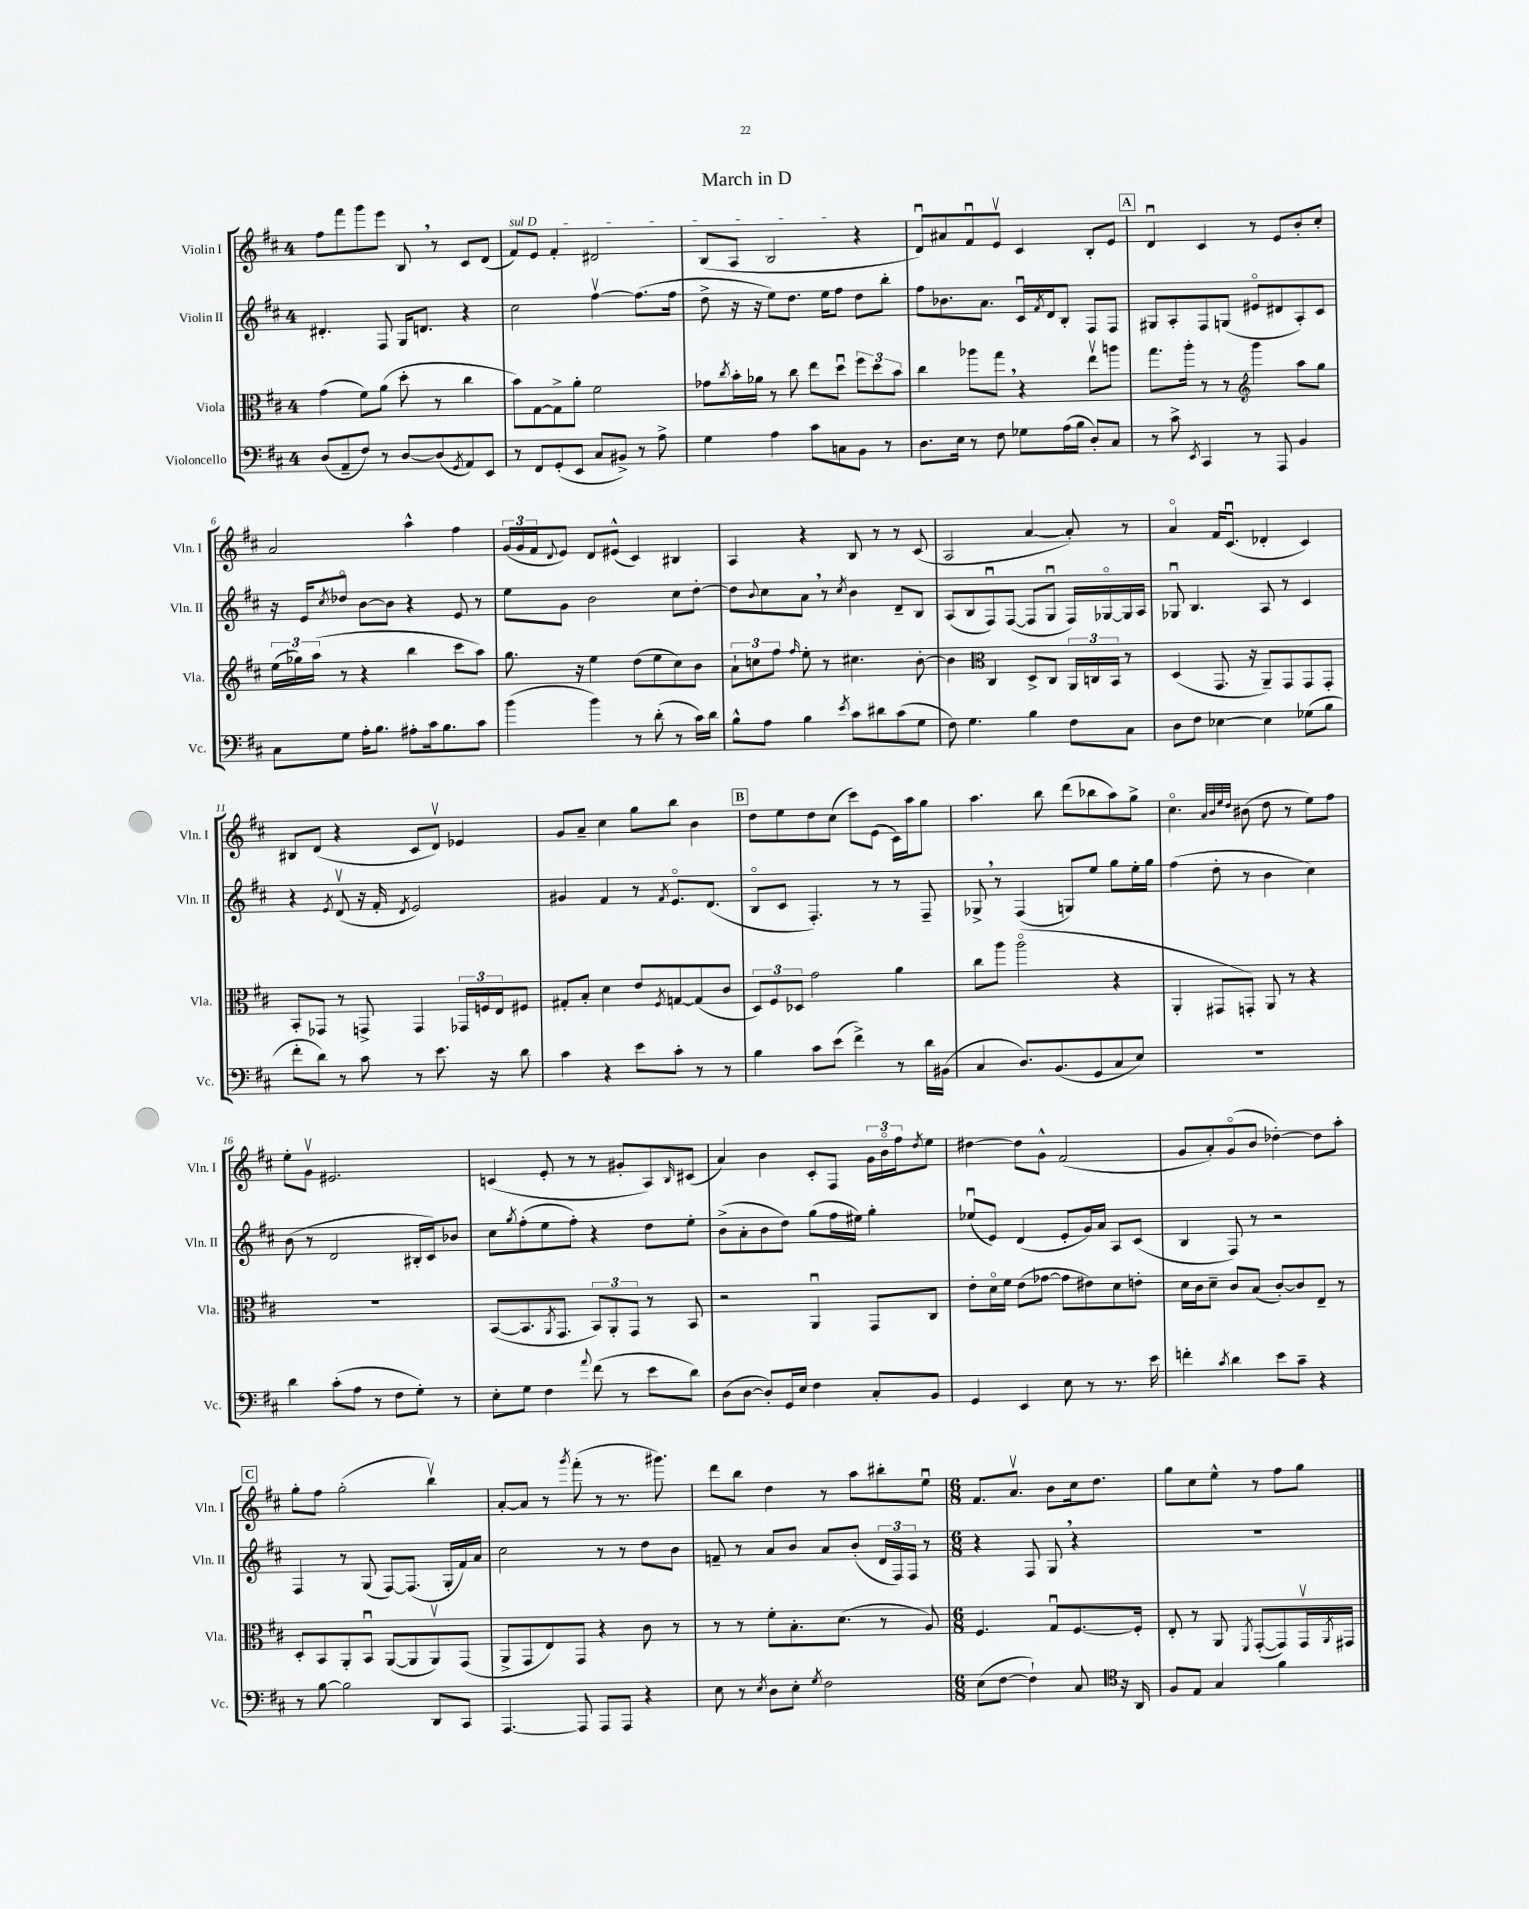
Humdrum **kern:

**kern	**kern	**kern	**kern
*part4	*part3	*part2	*part1
*staff4	*staff3	*staff2	*staff1
*I"Violoncello	*I"Viola	*I"Violin II	*I"Violin I
*I'Vc.	*I'Vla.	*I'Vln. II	*I'Vln. I
*clefF4	*clefC3	*clefG2	*clefG2
*k[f#c#]	*k[f#c#]	*k[f#c#]	*k[f#c#]
*M4/4	*M4/4	*M4/4	*M4/4
=1	=1	=1	=1
(8D/L	(4g\	4.d#X'/	8ff#\L
8AA~/	.	.	8fff#\
8F#/J)	8f#\L)	.	8ggg\
8r	(8a\J	8F#/	8eee\J
[8D/L	8dd'\	16G/KL	8B,/
.	.	8.dn/J	.
(8D/]	8r	.	8r
8qGG/	.	.	.
8AA/)	4cc#\	4r	8c#/L
8EE/J	.	.	(8d/J
=2	=2	=2	=2
!	!	!	!LO:TX:a:i:t=sul D
8r	8b\L)	2cc#\	8f#/L)
8FF#/L	[8G\	.	8e/J
(8GG'/	8G^\]	.	4f#'/
8EE/J	8a'\J	.	.
8C#/L	2f#\	[4ff#v\	2d#X/
8BB#X^/J)	.	.	.
8r	.	(8.ff#\L]	.
8A^\	.	.	.
.	.	16ff#\Jk	.
=3	=3	=3	=3
4G\	8g-X\L	8dd^\	(8B/L
.	8qcc#/	.	.
.	16b'\L	16r	8A/J
.	16a-X\JJ	16r	.
4A\	8r	8ee\L)	2B/
.	8cc#\	8.dd\J	.
8c#\L	8ee\L	.	.
.	.	16ee\KL	.
8Cn\	8ddu\J	8ff#\J	.
8BB\J	12ff#\L	8dd\L	4r
.	12dd\	.	.
8r	.	8bb'\J	.
.	12b\J	.	.
=4	=4	=4	=4
8.D\L	4cc#\	8ff#\L	8du/L)
.	.	8.b-X\	8a#X/
16E\Jk	.	.	.
8r	8aa-X\L	.	8f#u/
.	.	8.a\J	.
8F#\	8gg,\J	.	8ev/J
8G-X\L	4r	16c#u/LL	4c#/
.	.	8qf#/	.
.	.	16d/J	.
(16A\L	.	8B'/J	.
16B\JJ	.	.	.
8D'/L)	8eev\L	8F#/L	8B'/L
8C#/J	8aan\J	8F#/J	8e/J
!!LO:REH:place=s1:t=A
=5	=5	=5	=5
8r	8.gg\L	8G#X/L	4du/
8c#^\	.	8A'/	.
.	16aa'\Jk	.	.
8qEE/	.	.	.
4CC#/	8r	8F#/	4c#/
.	8r	(8Gn/J	.
*	*clefG2	*	*
8r	4ggg\	8e#X/L	8r
8AAA/	.	8d#X/	8e/L
4BB/	8aa\L	8A'/)	8b'/
.	8gg\J	8c#/J	8cc#'/J
!!LO:LB:g=z
=6	=6	=6	=6
8C#\L	(24ee\LL	16r	2a/
.	24gg-X\)	.	.
.	.	16e/KL	.
.	(24aa\JJ	.	.
.	.	8qcc#/	.
8G\J	8r	8dd-X/J	.
16A'\KL	4r	[8b\L	.
8.B\J	.	.	.
.	.	8b\J]	.
8A#X'\L	4bb\	4r	4aa^^\
16c#\k	.	.	.
8.B\	.	.	.
.	8ccc#\L	8e/	4ff#\
8c#\J	8aa\J)	8r	.
=7	=7	=7	=7
(4b\	8.gg\	8ee\L	(24g/LL
.	.	.	24g/
.	.	.	24f#/J
.	.	.	8qqd/
.	.	8g\J	8e/J)
.	16r	.	.
4b\)	4ee\	2b\	8d/L
.	.	.	(8e#X^^/J
8r	(8dd\L	.	4c#/)
(8d'\	8ee\	.	.
8r	8cc#\)	8cc#\L	4B#X/
16c#\LL)	8b\J	[8dd'\J	.
16d\JJ	.	.	.
=8	=8	=8	=8
8B^^\L	12a`\L	8dd\L]	4A/
.	12ccn\	.	.
.	.	8qqb/	.
8A\J	.	8cc#\	.
.	12ff#\J	.	.
.	16qqff#/	.	.
4B\	8ee'\	8a,\J	4r
.	8r	8r	.
8qe/	.	8qcc#/	.
8c#\L	4.cc#X\	4b\	8B/
8d#X\	.	.	8r
(8c#\	.	8d~/L	8r
8G\J	[8b'\	8B/J	(8c#/
=9	=9	=9	=9
8F#\)	4b\]	(8A/L	2A/
4.G\	.	8B/	.
*	*clefC3	*	*
.	4C#/	8F#u/)	.
.	.	([8F#/J	.
4B\	8D^/L	8F#/L]	[4a/
.	8C#/J	8Gu/J	.
8F#\L	24AA/LL	16F#/LL)	8a'/])
.	24Cn/	.	.
.	.	[16G-X/	.
.	24BB/JJ	.	.
8C#\J	8r	16G-/]	8r
.	.	16A/JJ	.
=10	=10	=10	=10
8D\L	(4D/	8G-Xu/	4a/
8F#\J	.	4.B/	.
[4E-X\	8.GG/	.	16f#/KL
.	.	.	(8.c#u/J
.	16r	.	.
4E-\]	8AA~/L)	8A/	4d-X'/
.	8GG/	8r	.
(8G-X\L	8GG/	4c#/	4c#/)
8B\J	8GG'/J	.	.
!!LO:LB:g=z
=11	=11	=11	=11
8f#'\L	8BB'/L	4r	8B#X/L
8d\J)	8GG-X/J	.	(8d/J
.	.	8qe/	.
8r	8r	(8dv/	4r
8c#\	8GGn^/	16r	.
.	.	16f#'/	.
.	.	8qd/	.
8r	4GG/	2e/)	8c#/L
8.e\	.	.	8dv/J)
.	24GG-X/LL	.	4e-X/
.	24Fn/	.	.
16r	.	.	.
.	24E/J	.	.
8d\	8F#X/J	.	.
=12	=12	=12	=12
4c#\	8G#X'/L	4g#X/	8g/L
.	8B'/J	.	8a~/J
4r	4d\	4f#/	4cc#\
8e\L	8e/L	8r	8gg\L
.	8qF#/	8qf#/	.
8c#'\J	[8Gn/	8.e/L	8bb\J
8r	(8G/]	.	4b\
.	.	(8.d/J	.
8r	8c#/J	.	.
!!LO:REH:place=s1:t=B
=13	=13	=13	=13
4B\	12D/L)	8B/L	8dd\L
.	12F#/	.	.
.	.	8c#/J	8ee\
.	12D-X/J	.	.
8c#\L	2g\	4.F#'/)	8dd\
(8e\J	.	.	(8cc#\J
4f#^\)	.	.	8ccc#\L)
.	.	8r	(8e\J
8r	4a\	8r	16c#\LL)
.	.	.	16aa\J
16d\LL	.	8F#~/	8gg\J
(16BB#X\JJ	.	.	.
=14	=14	=14	=14
4C#/	8cc#\L	8G-X^,/	4.aa\
.	8aa\J	8r	.
8.D/L)	(2aa\	(4F#/	.
.	.	.	8bb\
(8.BB/	.	.	.
.	.	8Gn/L)	(8ddd\L
8GG/	.	8ee/J	8bb-X\
8C#/	4r	8gg\L	8aa\)
8E/J)	.	16ee'\L	8gg^\J
.	.	16gg\JJ	.
=15	=15	=15	=15
1r	4AA'/	(4ff#\	4.cc#\
.	8GG#X/L	8dd'\	.
.	.	.	32qqa/LLL
.	.	.	32qqb/
.	.	.	32qqee/
.	.	.	32qqdd/JJJ
.	8GGn'/J)	8r	(8b#X\
.	8AA/	4b\	8dd\
.	8r	.	8r
.	4r	4cc#\)	8ee\L)
.	.	.	8ff#\J
!!LO:LB:g=z
=16	=16	=16	=16
4d\	1r	(8b\	8ee'\L
.	.	8r	8gv\J
(8c#'\L	.	2d/	2.e#X/
8A\J	.	.	.
8r	.	.	.
8F#\L	.	.	.
8G'\J)	.	16B#X'/LL	.
.	.	16c#/J)	.
8r	.	8b-X/J	.
=17	=17	=17	=17
8E'\L	([8BB/L	8cc#\L	(4cn/
.	.	8qgg/	.
8G\J	8.BB/]	(8ff#'\	.
4F#\	.	8ee\	8e'/
.	8qAA/	.	.
.	8.GG/J	.	.
.	.	8ff#'\J)	8r
8qqa/	.	.	.
(8f#\	12BB/L)	4r	8r
.	12AA'/	.	.
8r	.	.	8g#X'/L
.	12GG/J	.	.
8e\L	8r	8dd\L	8A/)
.	.	.	16qqB/
8d\J)	8BB/	8ee'\J	(8c#X/J
=18	=18	=18	=18
(8D\L	2r	(8b^\L	4a/)
[8D\J	.	8a'\	.
8D'/L])	.	8b\	4b\
16GG/L	.	8dd\J)	.
16E/JJ	.	.	.
4F#\	4AAu/	(8gg\L	8c#'/L
.	.	16ff#\L	8F#/J
.	.	16ee#X\JJ)	.
8C#'/L	8GG/L	4gg'\	24g\LL
.	.	.	24b\
.	.	.	24ff#\J
.	.	.	8qdd/
8BB/J	8C#/J	.	8ee\J
=19	=19	=19	=19
4GG/	8e'\L	(8ee-Xu/L	[4dd#X\
.	16d\L	8e/J)	.
.	16f#\JJ	.	.
4EE/	(8e\L	(4d/	8dd#\L]
.	[8g-X\J	.	8g^^\J
8E\	8g-\L]	8e'/L	(2f#/
8r	8e#X\)	16g/L)	.
.	.	16a/JJ	.
8.r	8d\	8A/L	.
.	8en'\J	(8c#/J	.
16e\	.	.	.
=20	=20	=20	=20
4fn'\	16d\LL	4B/	8g/L
.	16c#\J	.	.
.	8d~\J	.	8a'/)
8qc#/	.	.	.
4d\	8c#/L	8F#/)	(8g/
.	(8B/J	8r	8b/J
8e\L	[8c#'/L)	2r	[4dd-X'\)
8c#~\J	8c#/]	.	.
4r	8E~/J	.	8dd-\L]
.	8r	.	8aa'\J
!!LO:LB:g=z
!!LO:REH:place=s1:t=C
=21	=21	=21	=21
8r	8D'/L	4F#/	8gg'\L
[8B\	8BB/	.	8ff#\J
2B\]	8AA'/	8r	(2gg'\
.	8BBu/J	(8G/	.
.	([8AA/L	[8F#/L)	.
.	8AA/]	(8.F#/J]	.
8DD/L	8AAv/)	.	4bbv\)
.	.	16G'/LL	.
8CC#/J	(8GG/J	16f#/)	.
.	.	16a/JJ	.
=22	=22	=22	=22
[4.AAA/	8AA^/L	2cc#\	[8a'/L
.	8GG/	.	8a/J]
.	8E/)	.	8r
.	.	.	8qggg/
8AAA/]	8GG/J	.	(8fff#'\
8AAA/L	4r	8r	8r
8AAA/J	.	8r	8.r
4r	8c#\	8dd\L	.
.	.	.	8.ggg#X\)
.	8r	8b\J	.
=23	=23	=23	=23
8E\	8r	8fn~/	8ddd\L
8r	8r	8r	8bb\J
8qE/	.	.	.
8D\L	8f#'\L	8a/L	4dd\
8E'\J	8.B'\	8b/J	.
8qG/	.	.	.
2F#\	.	8a/L	8r
.	(8.d\J	.	.
.	.	(8b'/J	8aa\L
.	8r	24d/LL	8bb#X'\
.	.	24F#/)	.
.	.	24F#/JJ	.
.	8A/)	8r	8eeu\J
=24	=24	=24	=24
*M6/8	*M6/8	*M6/8	*M6/8
(8E\L	4.F#/	4r	8.f#/L
[8F#\J	.	.	.
.	.	.	8.av/J
4F#`\])	.	8F#/	.
.	8Gu/L	8G,/	8b\L
8C#/	[8.F#/	4r	16cc#\k
.	.	.	8.dd\J
16r	.	.	.
16AA/	16F#'/Jk]	.	.
=25	=25	=25	=25
*clefC4	*	*	*
8F#/L	8E'/	2.r	8gg\L
8E/J	8r	.	8cc#\
4G/	8AA/	.	8ee^^\J
.	8qFF#/	.	.
.	([8GG'/L	.	8r
4f#\	8GG/])	.	8ff#\L
.	16GGv/L	.	8gg\J
.	8qAA/	.	.
.	16GG#X/JJ	.	.
==	==	==	==
*-	*-	*-	*-
